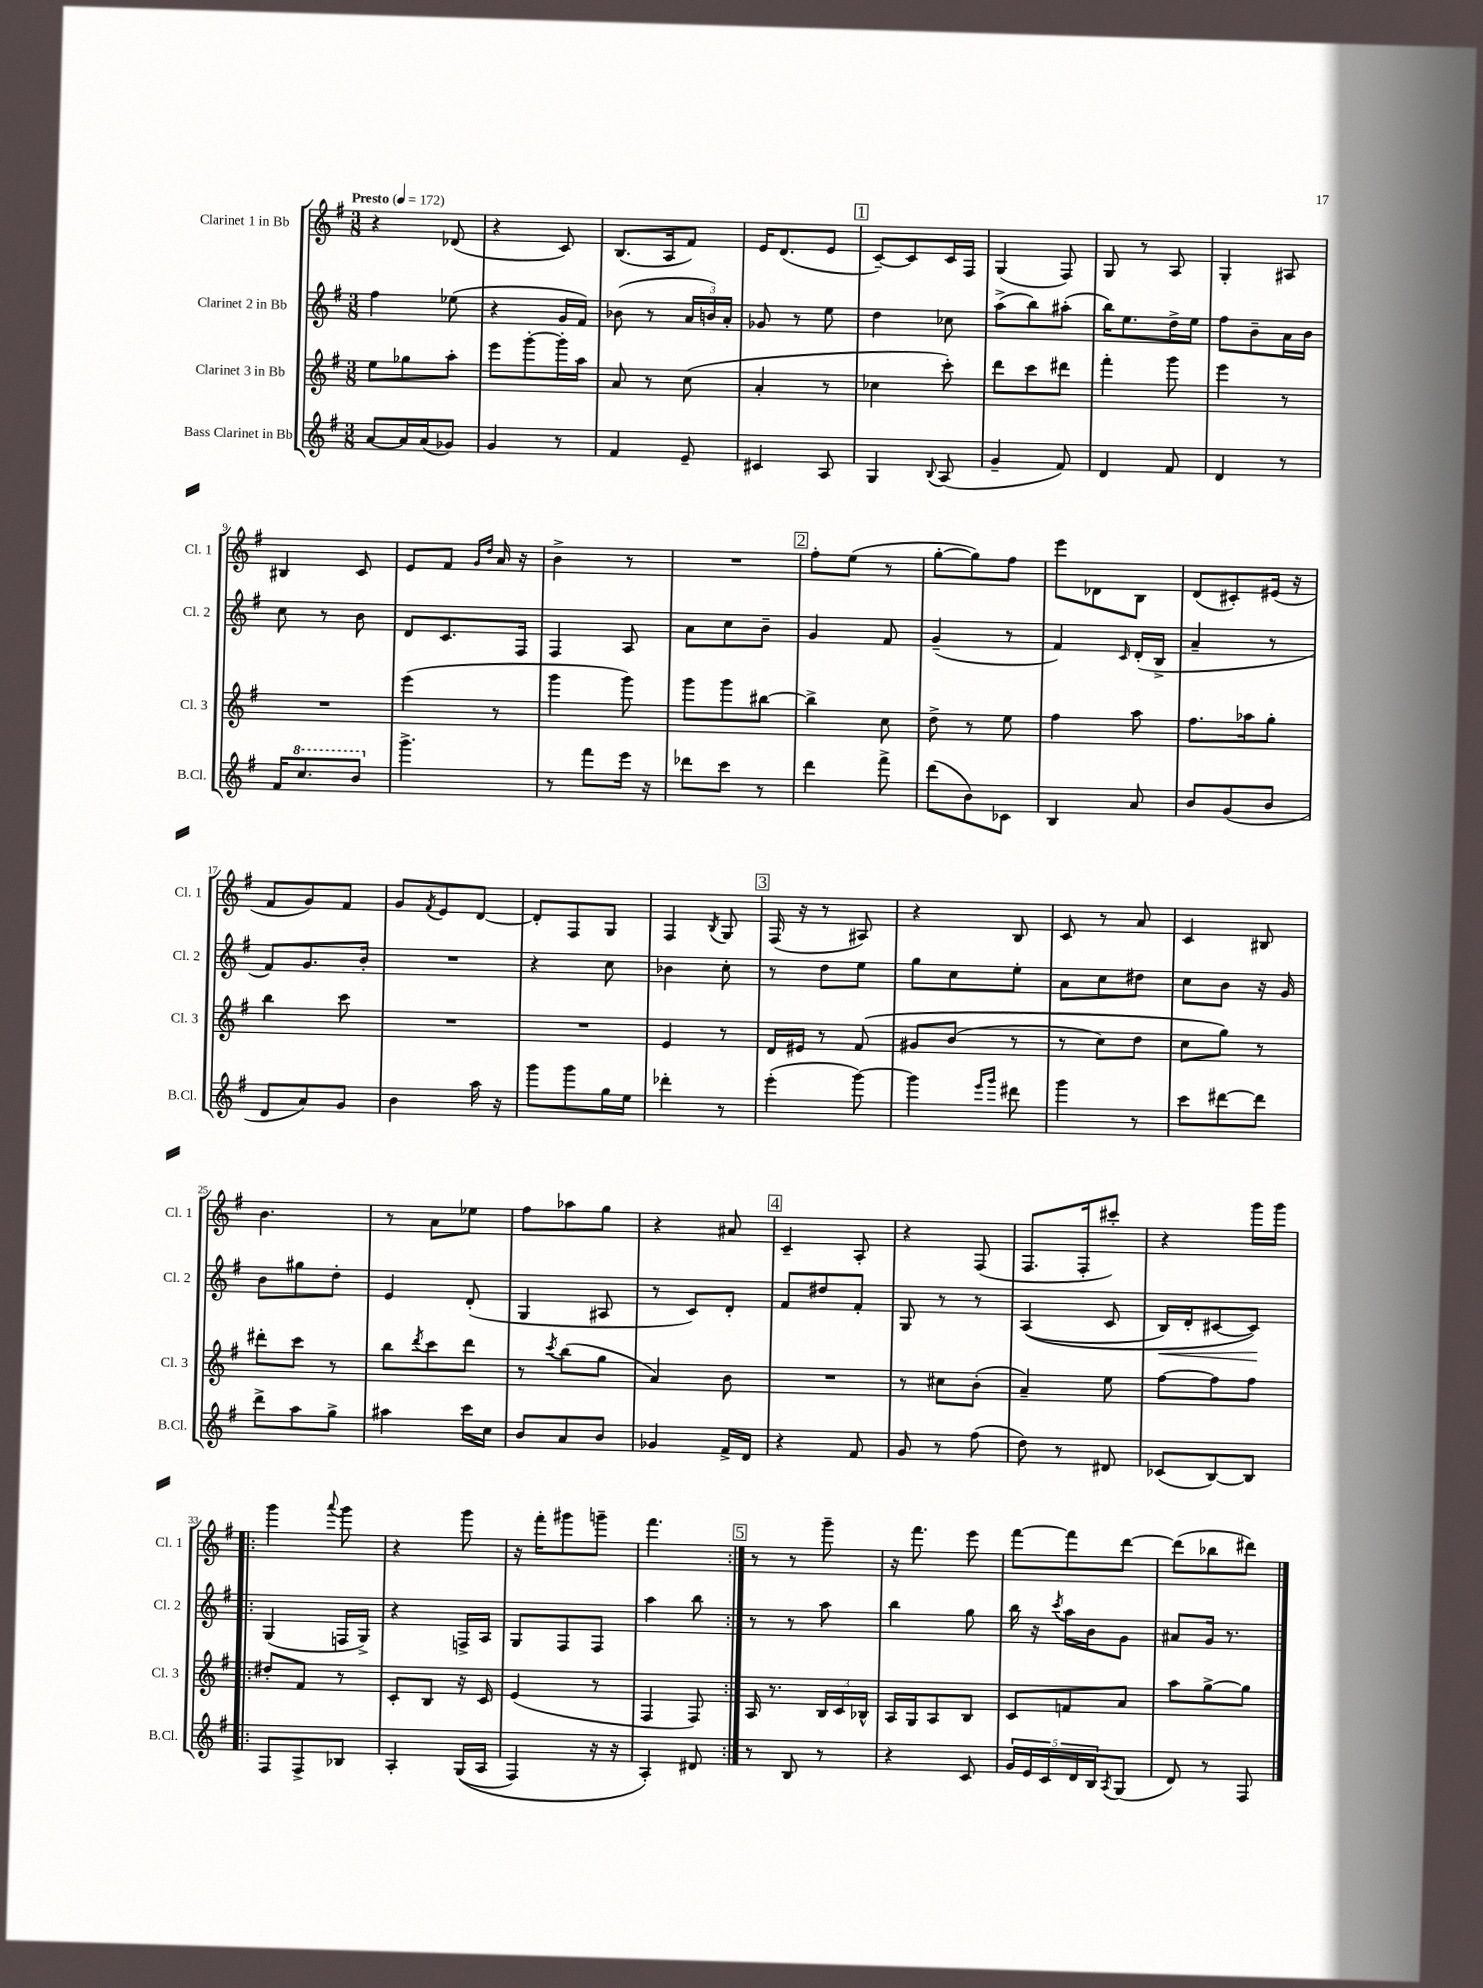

**kern	**kern	**kern	**dynam	**kern
*part4	*part3	*part2	*part2	*part1
*staff4	*staff3	*staff2	*staff2	*staff1
*I"Bass Clarinet in Bb	*I"Clarinet 3 in Bb	*I"Clarinet 2 in Bb	*	*I"Clarinet 1 in Bb
*I'B.Cl.	*I'Cl. 3	*I'Cl. 2	*	*I'Cl. 1
*clefG2	*clefG2	*clefG2	*	*clefG2
*k[f#]	*k[f#]	*k[f#]	*	*k[f#]
*M3/8	*M3/8	*M3/8	*	*M3/8
*MM172	*MM172	*MM172	*	*MM172
=1	=1	=1	=1	=1
!	!	!	!	!LO:TX:a:B:t=Presto
[8a/L	8ee\L	4ff#\	.	4r
16a/L]	8gg-X\	.	.	.
(16a/J	.	.	.	.
8g-X/J)	8aa'\J	(8ee-X\	.	(8d-X/
=2	=2	=2	=2	=2
4g/	8eee\L	4r	.	4r
.	[8ggg'\	.	.	.
8r	16ggg'\L]	16g/LL	.	8c/)
.	16aa\JJ	16f#/JJ)	.	.
=3	=3	=3	=3	=3
4f#/	8a/	(8b-X\	.	(8.B/L
.	8r	8r	.	.
.	.	.	.	16A/k
8e~/	(8cc\	24a/LL	.	8f#/J)
.	.	24bn/)	.	.
.	.	24a'/JJ	.	.
=4	=4	=4	=4	=4
4c#X/	4a'/	8g-X/	.	16e/KL
.	.	.	.	(8.d/
.	.	8r	.	.
8A/	8r	8ee\	.	8e/J
!!LO:REH:place=s1:t=1
=5	=5	=5	=5	=5
4G/	4cc-X\	4dd\	.	[8c~/L)
.	.	.	.	8c/]
8qqB/	.	.	.	.
(8A/	8ccc'\)	8cc-X\	.	16c/L
.	.	.	.	16F#/JJ
=6	=6	=6	=6	=6
4g~/	8ddd\L	(8aa^\L	.	(4G/
.	8ccc\	8bb\)	.	.
8f#/)	8ddd#X\J	(8aa#X'\J	.	8F#/)
=7	=7	=7	=7	=7
4d/	4fff#'\	16bb\KL)	.	8G/
.	.	8.ee\	.	.
.	.	.	.	8r
8f#/	8ggg\	16dd^\L	.	8A/
.	.	16ee\JJ	.	.
=8	=8	=8	=8	=8
4d/	4eee\	8ff#\L	.	4G'/
.	.	8b~\	.	.
8r	8r	16a\L	.	8A#X/
.	.	16b\JJ	.	.
!!LO:LB:g=z
=9	=9	=9	=9	=9
16f#/KL	4.r	8cc\	.	4B#X/
*8va	*	*	*	*
8.ccc/	.	.	.	.
.	.	8r	.	.
8bb/J	.	8b\	.	8c/
=10	=10	=10	=10	=10
*X8va	*	*	*	*
4.ggg^\	(4eee\	8d/L	.	8e/L
.	.	8.c/	.	8f#/J
.	.	.	.	16qqg/LL
.	.	.	.	16qqdd/JJ
.	8r	.	.	16a/
.	.	16F#/Jk	.	16r
=11	=11	=11	=11	=11
8r	4ggg\	4F#/	.	4b^\
8fff#\L	.	.	.	.
16eee\Jk	8ggg\)	8A/	.	8r
16r	.	.	.	.
=12	=12	=12	=12	=12
8ddd-X\L	8ggg\L	8a\L	.	4.r
8ccc\J	8ggg\	8cc\	.	.
8r	[8bb#X\J	8b~\J	.	.
!!LO:REH:place=s1:t=2
=13	=13	=13	=13	=13
4ddd\	4bb#^\]	4g/	.	8ff#'\L
.	.	.	.	(8ee\J
8fff#^\	8cc\	8f#/	.	8r
=14	=14	=14	=14	=14
(8ddd\L	8dd^\	(4g~/	.	[8gg'\L
8b\)	8r	.	.	8gg\])
8c-X\J	8ee\	8r	.	8ff#\J
=15	=15	=15	=15	=15
4B/	4ff#\	4f#/)	.	8eee\L
.	.	.	.	8d-X\
.	.	16qqc/	.	.
8a/	8aa\	(16d'/LL	.	8B\J
.	.	16B^/JJ	.	.
=16	=16	=16	=16	=16
8b/L	8.ff#\L	4a~/	.	(8d/L
(8g/	.	.	.	8c#X'/)
.	16aa-X\k	.	.	.
8b/J	8gg'\J	8r	.	(16e#X/Jk
.	.	.	.	16r
!!LO:LB:g=z
=17	=17	=17	=17	=17
8d/L	4bb\	8f#/L)	.	8f#/L
8a/)	.	8.g/	.	8g/)
8g/J	8ccc\	.	.	8f#/J
.	.	16b'/Jk	.	.
=18	=18	=18	=18	=18
4b\	4.r	4.r	.	8g/L
.	.	.	.	8qf#/
.	.	.	.	8e/
16aa\	.	.	.	[8d/J
16r	.	.	.	.
=19	=19	=19	=19	=19
8ggg\L	4.r	4r	.	8d'/L]
8ggg\	.	.	.	8F#/
16gg\L	.	8cc\	.	8G/J
16ee\JJ	.	.	.	.
=20	=20	=20	=20	=20
4ddd-X'\	4e/	4b-X\	.	4F#/
.	.	.	.	8qB/
8r	8r	8cc'\	.	8G/
!!LO:REH:place=s1:t=3
=21	=21	=21	=21	=21
(4eee'\	16d/LL	8r	.	(16F#/
.	16e#X/JJ	.	.	16r
.	8r	8dd\L	.	8r
[8ggg\)	(8f#/	8ee\J	.	8A#X/)
=22	=22	=22	=22	=22
4ggg\]	8g#X/L	8gg\L	.	4r
.	(8b/J	8cc\	.	.
16qqeee/LL	.	.	.	.
16qqggg/JJ	.	.	.	.
8ddd#X\	8r	8ee'\J	.	8B/
=23	=23	=23	=23	=23
4ggg\	8r	8a\L	.	8c/
.	8cc\L)	8cc\	.	8r
8r	8dd\J	8dd#X\J	.	8a/
=24	=24	=24	=24	=24
8ccc\L	8cc\L	8cc\L	.	4c/
[8ddd#X\	8gg\J)	8b\J	.	.
8ddd#\J]	8r	16r	.	8B#X/
.	.	16g/	.	.
!!LO:LB:g=z
=25	=25	=25	=25	=25
8ddd^\L	8ddd#X'\L	8b\L	.	4.b\
8aa\	8ccc\J	8gg#X\	.	.
8gg^\J	8r	8dd'\J	.	.
=26	=26	=26	=26	=26
4aa#X\	8bb\L	4e/	.	8r
.	8qddd/	.	.	.
.	8ccc\	.	.	8a\L
16ccc\LL	8ddd\J	(8d'/	.	8ee-X\J
16cc\JJ	.	.	.	.
=27	=27	=27	=27	=27
8b/L	8r	4G/	.	8ff#\L
.	8qccc/	.	.	.
8a/	(8bb\L	.	.	8aa-X\
8b/J	8gg\J	8A#X/	.	8gg\J
=28	=28	=28	=28	=28
4g-X/	4a/)	8r	.	4r
.	.	8c/L)	.	.
16f#^/LL	8b\	8d'/J	.	8a#X/
16d/JJ	.	.	.	.
!!LO:REH:place=s1:t=4
=29	=29	=29	=29	=29
4r	4.r	8f#/L	.	4c~/
.	.	8dd#X/	.	.
8f#/	.	8f#'/J	.	8A'/
=30	=30	=30	=30	=30
8g/	8r	8G/	.	4r
8r	8cc#X\L	8r	.	.
(8ff#\	(8b'\J	8r	.	(8F#/
=31	=31	=31	=31	=31
8dd\)	4a~/)	((4A/	.	8.F#/L
8r	.	.	.	.
.	.	.	.	16F#'/k
8d#X/	8ee\	8c/	.	8ccc#X'/J)
=32	=32	=32	=32	=32
!	!	!	!LO:HP:b	!
(8c-X/L	[8ff#\L	16B/LL)	<	4r
.	.	16d'/J	.	.
[8B/)	8ff#\]	[8c#X/	.	.
8B/J]	8ff#\J	8c#/J])	.	16ggg\LL
.	.	.	.	16ggg\JJ
.	.	.	[	.
!!LO:LB:g=z
=33!|:	=33!|:	=33!|:	=33!|:	=33!|:
8F#/L	8dd#X'/L	(4G/	.	4ggg\
8F#^/	8f#/J	.	.	.
.	.	.	.	8qqaaa/
8B-X/J	8r	16Fn/LL	.	8ggg\
.	.	16G^/JJ)	.	.
=34	=34	=34	=34	=34
4A'/	8c'/L	4r	.	4r
.	8B/J	.	.	.
((16G/LL	16r	16Fn^/LL	.	8ggg\
16A/JJ	16c/	16A/JJ	.	.
=35	=35	=35	=35	=35
4F#/)	(4e/	8G/L	.	16r
.	.	.	.	16fff#'\KL
.	.	8F#/	.	8ggg#X\
16r	8r	8F#/J	.	8gggn~\J
16r	.	.	.	.
=36	=36	=36	=36	=36
4A'/)	4F#/	4aa\	.	4.fff#\
8d#X/	8F#/)	8bb\	.	.
!!LO:REH:place=s1:t=5
=37:|!	=37:|!	=37:|!	=37:|!	=37:|!
8r	16A/	8r	.	8r
.	8.r	.	.	.
8B/	.	8r	.	8r
8r	24B/LL	8aa\	.	8ggg~\
.	24c/	.	.	.
.	24B-X^^/JJ	.	.	.
=38	=38	=38	=38	=38
4r	16A/LL	4bb\	.	16r
.	16G/J	.	.	8.fff#\
.	8A/	.	.	.
8c/	8B/J	8gg\	.	8eee\
=39	=39	=39	=39	=39
20g/LL	8c/L	16bb\	.	[8fff#\L
20e/	.	.	.	.
.	.	16r	.	.
20c/	.	.	.	.
.	.	8qccc/	.	.
.	8fn/	16aa\LL	.	8fff#\]
20d/	.	.	.	.
.	.	16b\J	.	.
20B/J	.	.	.	.
8qA/	.	.	.	.
(8G/J	8a/J	8g\J	.	[8ddd\J
=40	=40	=40	=40	=40
8d/)	8aa\L	8a#X/L	.	(8ddd\L]
8r	[8gg^\	16g/Jk	.	8bb-X\
.	.	8.r	.	.
8F#/	8gg\J]	.	.	8ddd#X\J)
==	==	==	==	==
*-	*-	*-	*-	*-
